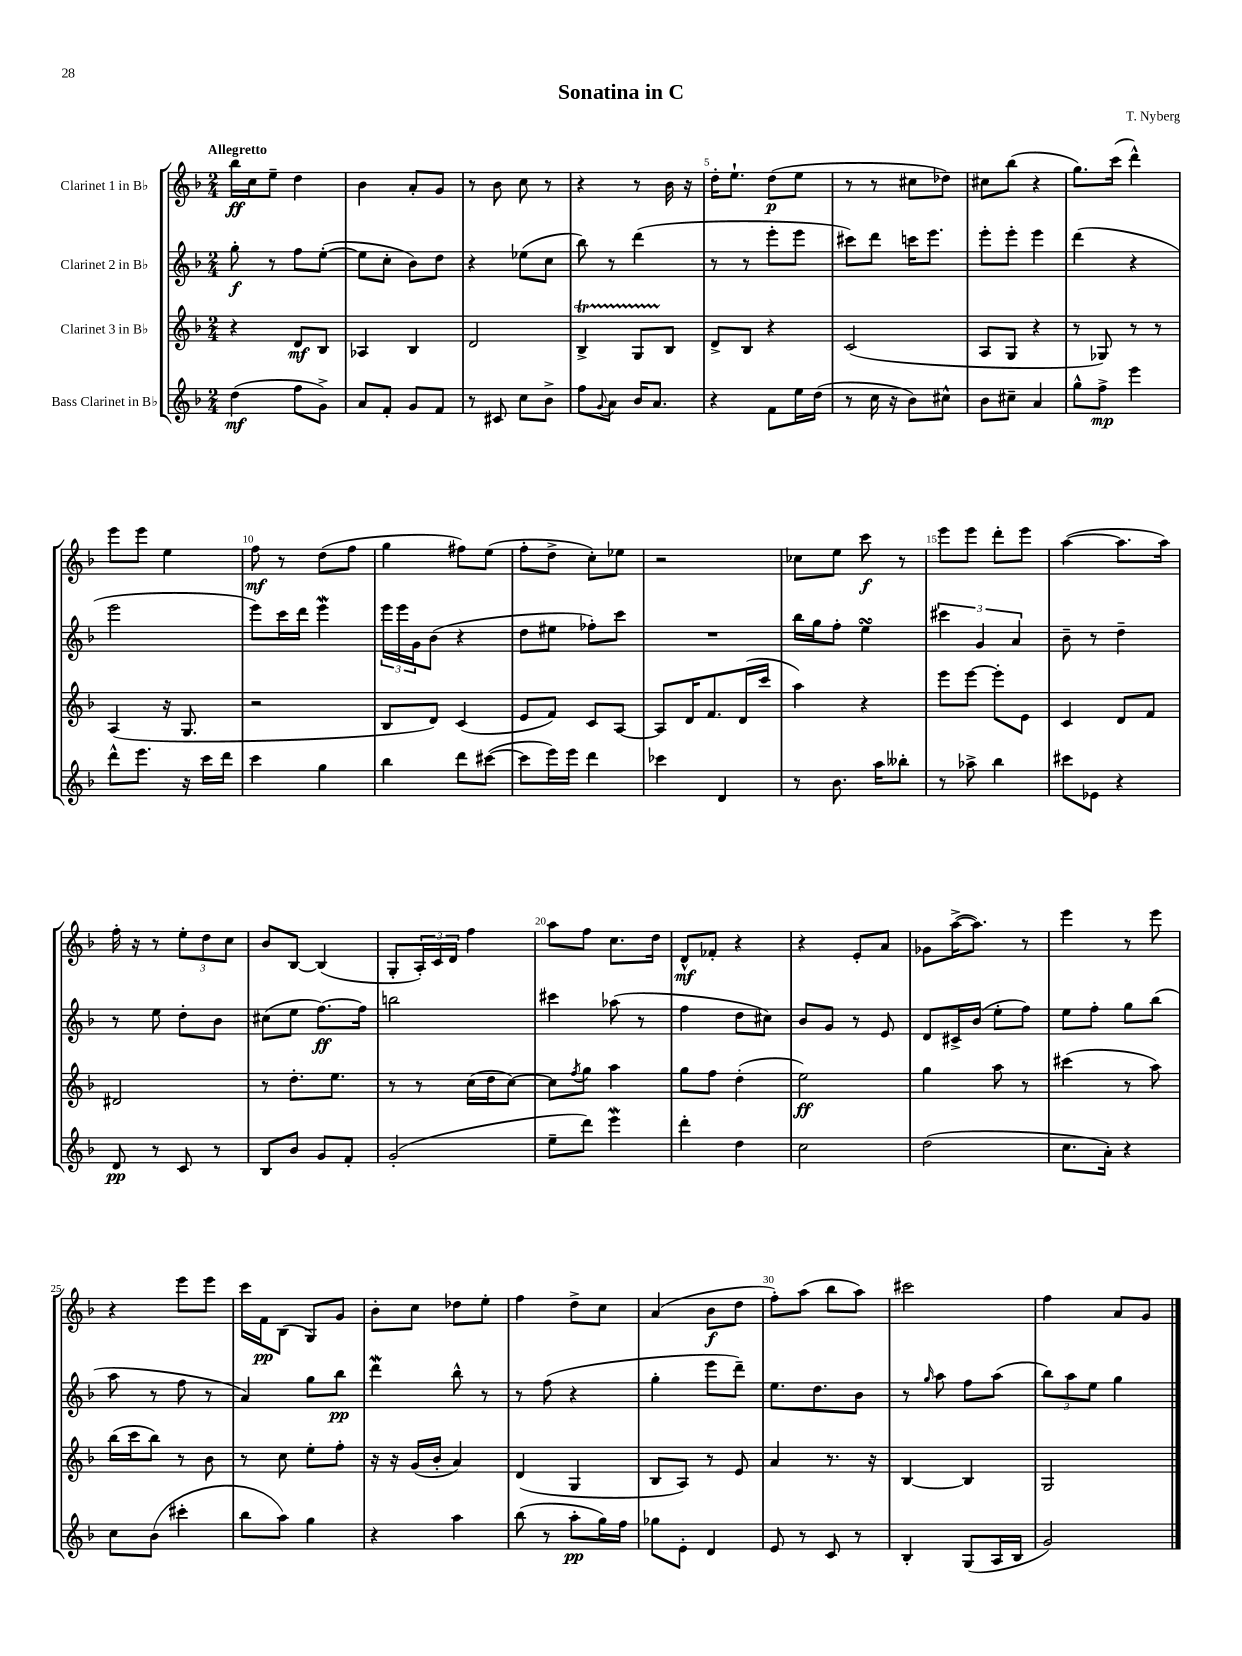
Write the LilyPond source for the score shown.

\header { title = "Sonatina in C" composer = "T. Nyberg" }
<<
\new StaffGroup <<
\new Staff = "s0" \with { instrumentName = "Clarinet 1 in Bb" } {
    \clef treble \key f \major \numericTimeSignature \time 2/4 \tempo "Allegretto"
    bes''16\ff c''16 e''8-- d''4 |
    bes'4 a'8-. g'8 |
    r8 bes'8 c''8 r8 |
    r4 r8 bes'16 r16 |
    d''16-. e''8.-! d''8\p( e''8 |
    r8 r8 cis''8 des''8) |
    cis''8 bes''8( r4 |
    g''8.) c'''16( d'''4-^) |
    e'''8 e'''8 e''4 |
    f''8\mf r8 d''8( f''8 |
    g''4 fis''8) e''8( |
    f''8-. d''8-> c''8-.) ees''8 |
    r2 |
    ces''8 e''8 c'''8\f r8 |
    e'''8 e'''8 d'''8-. e'''8 |
    a''4~( a''8. a''16) |
    f''16-. r16 r8 \tuplet 3/2 { e''8-. d''8 c''8 } |
    bes'8 bes8~ bes4( |
    g8-. \tuplet 3/2 { a16-.) c'16 d'16 } f''4 |
    a''8 f''8 c''8. d''16 |
    d'8-^\mf fes'8-. r4 |
    r4 e'8-. a'8 |
    ges'8 a''16~->( a''8.) r8 |
    e'''4 r8 e'''8 |
    r4 e'''8 e'''8 |
    c'''16 f'16\pp bes8( g8) g'8 |
    bes'8-. c''8 des''8 e''8-. |
    f''4 d''8-> c''8 |
    a'4( bes'8\f d''8 |
    f''8-.) a''8( bes''8 a''8) |
    cis'''2 |
    f''4 a'8 g'8 \bar "|." |
}
\new Staff = "s1" \with { instrumentName = "Clarinet 2 in Bb" } {
    \clef treble \key f \major \numericTimeSignature \time 2/4
    g''8-.\f r8 f''8 e''8~-.( |
    e''8 c''8-. bes'8) d''8 |
    r4 ees''8( c''8 |
    bes''8) r8 d'''4( |
    r8 r8 e'''8-. e'''8 |
    cis'''8) d'''8 c'''16 e'''8. |
    e'''8-. e'''8-. e'''4 |
    d'''4( r4 |
    e'''2 |
    e'''8) c'''16 d'''16 e'''4\mordent |
    \tuplet 3/2 { e'''16 e'''16 g'16 } bes'8( r4 |
    d''8 eis''8 fes''8-.) c'''8 |
    R2 |
    bes''16 g''16 f''8-. e''4\turn |
    \tuplet 3/2 { cis'''4 g'4 a'4 } |
    bes'8-- r8 d''4-- |
    r8 e''8 d''8-. bes'8 |
    cis''8( e''8 f''8.~\ff) f''16 |
    b''2 |
    cis'''4 aes''8( r8 |
    f''4 d''8 cis''8) |
    bes'8 g'8 r8 e'8 |
    d'8 cis'16-> bes'16( e''8-. f''8) |
    e''8 f''8-. g''8 bes''8( |
    a''8 r8 f''8 r8 |
    a'4) g''8 bes''8\pp |
    d'''4\mordent bes''8-^ r8 |
    r8 f''8( r4 |
    g''4-. e'''8 d'''8--) |
    e''8. d''8. bes'8 |
    r8 \grace { g''16 } a''8 f''8 a''8( |
    \tuplet 3/2 { bes''8) a''8 e''8 } g''4 \bar "|." |
}
\new Staff = "s2" \with { instrumentName = "Clarinet 3 in Bb" } {
    \clef treble \key f \major \numericTimeSignature \time 2/4
    r4 d'8\mf bes8 |
    aes4 bes4 |
    d'2 |
    bes4->\startTrillSpan g8 bes8\stopTrillSpan |
    d'8-> bes8 r4 |
    c'2( |
    a8 g8 r4 |
    r8 ges8) r8 r8 |
    a4( r16 g8. |
    r2 |
    bes8 d'8) c'4( |
    e'8 f'8) c'8 a8~ |
    a8 d'16 f'8. d'16( c'''16 |
    a''4) r4 |
    e'''8 e'''8~ e'''8-. e'8 |
    c'4 d'8 f'8 |
    dis'2 |
    r8 d''8.-. e''8. |
    r8 r8 c''16( d''16 c''8~) |
    c''8 \acciaccatura { f''8 } g''8 a''4 |
    g''8 f''8 d''4-.( |
    e''2\ff) |
    g''4 a''8 r8 |
    cis'''4( r8 a''8) |
    bes''16( c'''16 bes''8) r8 bes'8 |
    r8 c''8 e''8-. f''8-. |
    r16 r16 g'16( bes'16-. a'4) |
    d'4( g4 |
    bes8 a8) r8 e'8 |
    a'4 r8. r16 |
    bes4~ bes4 |
    g2 \bar "|." |
}
\new Staff = "s3" \with { instrumentName = "Bass Clarinet in Bb" } {
    \clef treble \key f \major \numericTimeSignature \time 2/4
    d''4\mf( f''8 g'8->) |
    a'8 f'8-. g'8 f'8 |
    r8 cis'8 c''8 bes'8-> |
    f''8 \appoggiatura { g'8 } a'8 bes'16 a'8. |
    r4 f'8 e''16 d''16( |
    r8 c''16 r16 bes'8) cis''8-^ |
    bes'8 cis''8-- a'4 |
    g''8-^ f''8->\mp e'''4 |
    d'''8-^ e'''8. r16 c'''16 d'''16 |
    c'''4 g''4 |
    bes''4 d'''8 cis'''8~( |
    cis'''8 e'''16) e'''16 d'''4 |
    ces'''4 d'4 |
    r8 bes'8. a''16 beses''8-. |
    r8 aes''8-> bes''4 |
    cis'''8 ees'8 r4 |
    d'8\pp r8 c'8 r8 |
    bes8 bes'8 g'8 f'8-. |
    g'2-.( |
    e''8-- d'''8) e'''4\mordent |
    d'''4-. d''4 |
    c''2 |
    d''2( |
    c''8. a'16-.) r4 |
    c''8 bes'8( cis'''4-. |
    bes''8 a''8) g''4 |
    r4 a''4 |
    bes''8( r8 a''8-.\pp g''16) f''16 |
    ges''8 e'8-. d'4 |
    e'8 r8 c'8 r8 |
    bes4-. g8( a16 bes16 |
    g'2) \bar "|." |
}
>>
>>
\layout { \context { \Score \override BarNumber.break-visibility = ##(#f #t #t) barNumberVisibility = #(every-nth-bar-number-visible 5) } }
